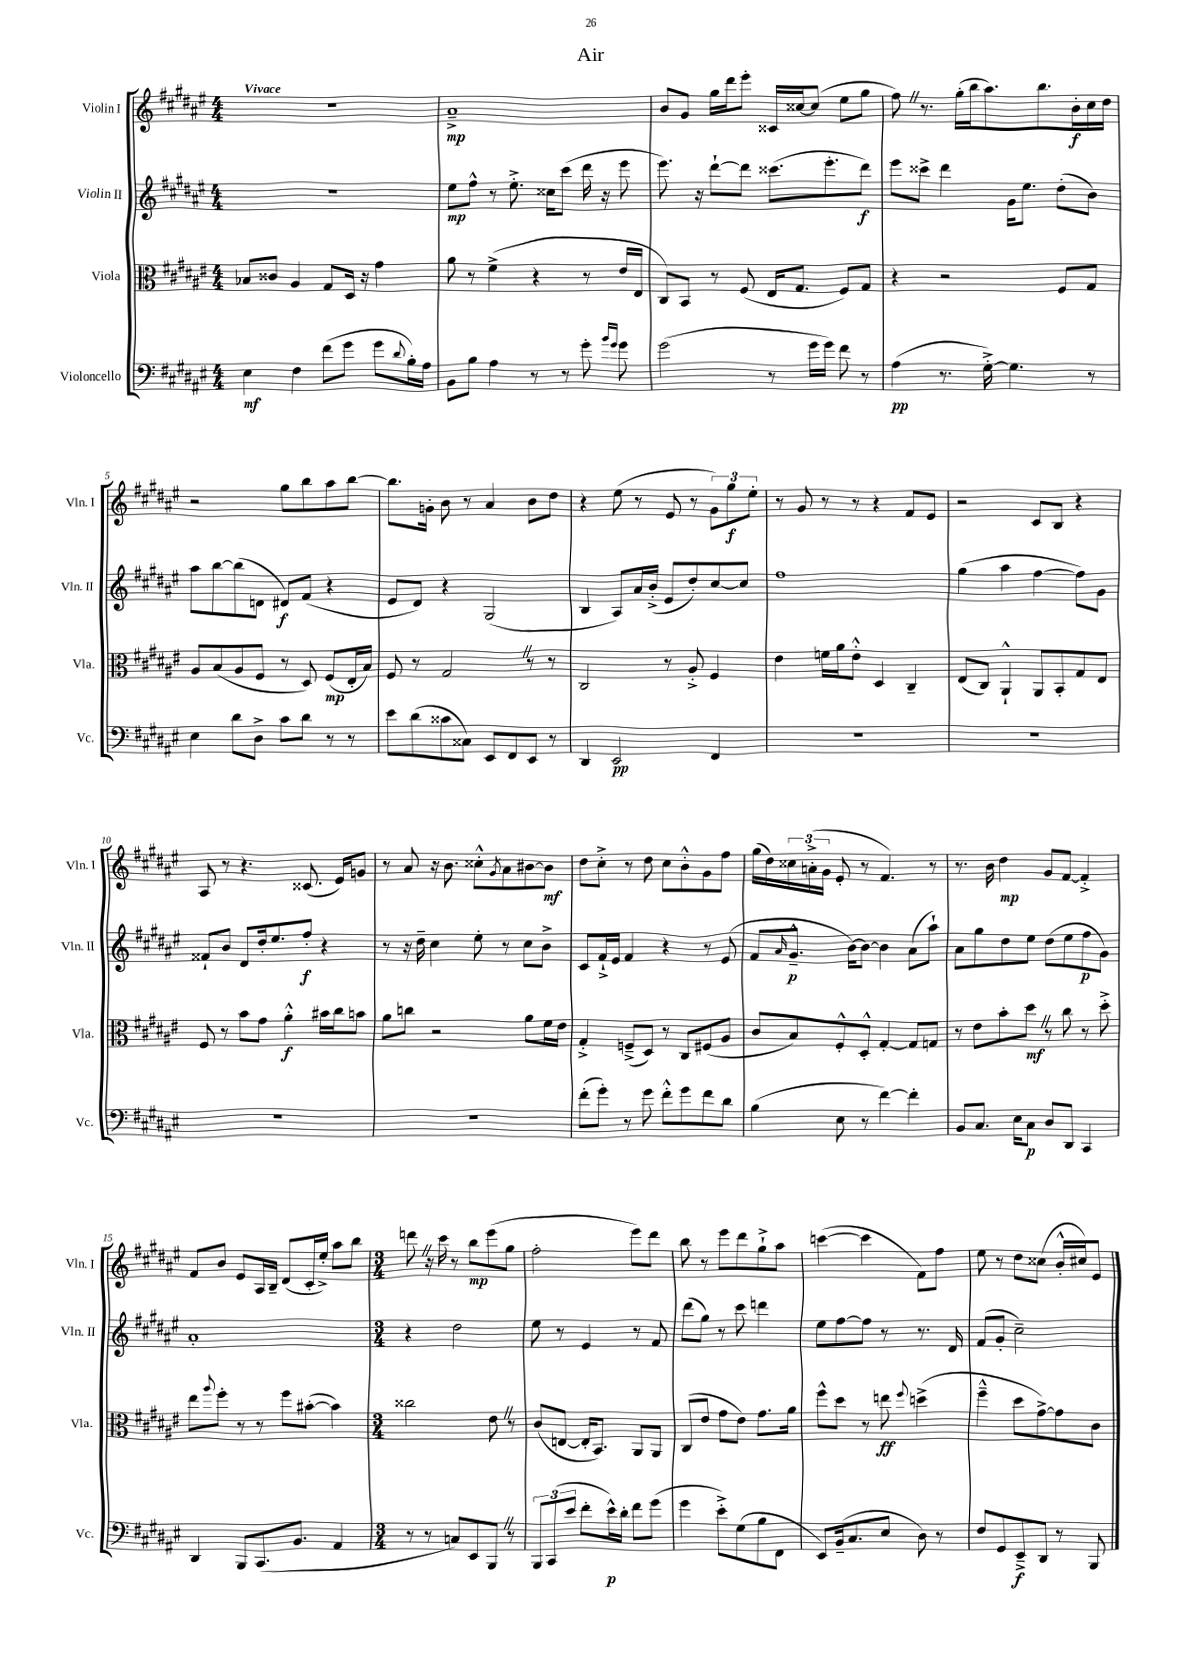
\header { title = "Air" }
<<
\new StaffGroup <<
\new Staff = "s0" \with { instrumentName = "Violin I" shortInstrumentName = "Vln. I" } {
    \clef treble \key fis \major \numericTimeSignature \time 4/4 \tempo "Vivace"
    R1 |
    ais'1--->\mp |
    b'8 gis'8 gis''16 dis'''16 eis'''8-. cisis'16 cisis''16~ cisis''8( eis''8 gis''8 |
    fis''8) \once \override BreathingSign.text = \markup { \musicglyph "scripts.caesura.straight" } \breathe r8. gis''16-.( b''16 ais''8.) b''8. b'16-.\f cis''16 dis''16 |
    r2 gis''8 b''8 ais''8 b''8~ |
    b''8. g'16-. b'8 r8 ais'4 b'8 dis''8 |
    r4 eis''8( r8 eis'8 r8 \tuplet 3/2 { gis'8) gis''8\f eis''8-. } |
    r8 gis'8 r8 r8 r4 fis'8 eis'8 |
    r2 cis'8 b8 r4 |
    ais8 r8 r4. cisis'8.( eis'16) g'8 |
    r8 ais'8 r16 b'8. cisis''8-.-^ \acciaccatura { gis'8 } ais'8 bis'8~ bis'8\mf |
    dis''8 cis''8-.-> r8 dis''8 cis''8 b'8-.-^ gis'8 fis''8 |
    gis''16( dis''16) \tuplet 3/2 { cisis''16 a'16-.->( gis'16 } eis'8-. r8 fis'4.) r8 |
    r8. b'16 dis''4\mp gis'8 fis'8~ fis'4-.-> |
    fis'8 b'8 eis'8 ais16 b16-- dis'8( cis'16-. eis''16-.->) ais''8 b''8 |
    \numericTimeSignature \time 3/4 d'''8 \once \override BreathingSign.text = \markup { \musicglyph "scripts.caesura.straight" } \breathe r16 cis'''16 r8 b''8\mp eis'''8( gis''8 |
    fis''2-. eis'''8) dis'''8 |
    b''8 r8 eis'''8 dis'''8 gis''8-!-> ais''8 |
    c'''4~( c'''4 fis'8) fis''8 |
    eis''8 r8 dis''8 cisis''8( b'16-.-^ cis''16) eis'8 \bar "|." |
}
\new Staff = "s1" \with { instrumentName = "Violin II" shortInstrumentName = "Vln. II" } {
    \clef treble \key fis \major \numericTimeSignature \time 4/4
    R1 |
    eis''8\mp fis''8-^ r8 eis''8.-.-> cisis''16 cis'''8( dis'''16 r16 eis'''8 |
    eis'''8.) r16 dis'''8~-! dis'''8 cisis'''8.( eis'''8.-. dis'''8\f) |
    eis'''8 cisis'''8-> dis'''4 gis'16 eis''8. dis''8-.( b'8) |
    ais''8 b''8~ b''8( d'8 dis'8\f) fis'8( r4 |
    eis'8 dis'8) r4 gis2( |
    b4 ais8) ais'16 b'16-.->( eis'8 dis''8-.) cis''8~ cis''8 |
    fis''1 |
    gis''4( ais''4 fis''4~ fis''8) gis'8 |
    fisis'8-! b'8 dis'8 dis''16-. eis''8. fis''8-.\f r4 |
    r8 r16 dis''16-- cis''4 eis''8-. r8 cis''8 b'8-> |
    cis'8 fis'16-!-> eis'16 fis'4 r4 r8 eis'8( |
    fis'8 \grace { ais'16 } gis'8.---^\p b'16~) b'8~ b'4 ais'8( ais''8-!) |
    ais'8 gis''8 dis''8 eis''8 dis''8( eis''8 fis''8\p gis'8) |
    ais'1-. |
    \numericTimeSignature \time 3/4 r4 dis''2 |
    eis''8 r8 eis'4 r8 fis'8 |
    dis'''8( gis''8) r8 cis'''8 d'''4 |
    eis''8 fis''8~ fis''8 r8 r8. dis'16 |
    fis'8( gis'8-. cis''2--) \bar "|." |
}
\new Staff = "s2" \with { instrumentName = "Viola" shortInstrumentName = "Vla." } {
    \clef alto \key fis \major \numericTimeSignature \time 4/4
    bes8 cisis'8 ais4 gis8 dis16 r16 gis'4 |
    ais'8 r8 fis'4->( r4 r8 eis'16 eis16 |
    cis8) b,8 r8 fis8( eis16 gis8. fis8) gis8 |
    r4 r2 fis8 gis8 |
    ais8 b8( ais8 fis8 r8 dis8) fis8\mp( eis16-. b16) |
    fis8 r8 gis2 \once \override BreathingSign.text = \markup { \musicglyph "scripts.caesura.straight" } \breathe r8 r8 |
    cis2 r8 ais8-.-> fis4 |
    eis'4 f'16 ais'16 eis'8-.-^ dis4 cis4-- |
    eis8( cis8) ais,4-!-^ ais,8 b,8-. gis8 eis8 |
    fis8 r8 b'8 gis'8 ais'4-.-^\f bis'16 cis''16 b'8 |
    ais'8 c''8 r2 ais'8 fis'16 eis'16 |
    gis4-.-> f8--->( dis8) r8 cis8 fis8( ais8 |
    cis'8 b8) fis8-.-^ dis8-.-^ gis4~-. gis8 g8 |
    r8 eis'8 b'8-. dis''8\mf \once \override BreathingSign.text = \markup { \musicglyph "scripts.caesura.straight" } \breathe r8 cis''8 r8 dis''8-.-> |
    eis''8 \appoggiatura { ais''8 } fis''8-. r8 r8 fis''8 bis'8~-.( bis'4) |
    \numericTimeSignature \time 3/4 cisis''2 eis'8 \once \override BreathingSign.text = \markup { \musicglyph "scripts.caesura.straight" } \breathe r8 |
    cis'8( e8~ e16-. b,8.) ais,8 ais,8 |
    cis8( eis'8 gis'8 eis'8) gis'8. ais'16 |
    fis''8-^ dis''8 r8 e''8\ff \appoggiatura { fis''8 } d''4->( |
    fis''4---^ dis''8 gis'8~->) gis'8 cis'8 \bar "|." |
}
\new Staff = "s3" \with { instrumentName = "Violoncello" shortInstrumentName = "Vc." } {
    \clef bass \key fis \major \numericTimeSignature \time 4/4
    eis4\mf fis4 fis'8( gis'8 gis'8 \appoggiatura { dis'8 } b16-.) ais16 |
    b,8 b8 ais4 r8 r8 gis'8-. \grace { b'16 gis'16 } gis'8 |
    gis'2( r8 gis'16 gis'16) fis'8 r8 |
    ais4\pp( r8. gis16~-.->) gis4. r8 |
    eis4 dis'8 dis8-> cis'8 dis'8 r8 r8 |
    eis'8 dis'8( cisis'8 cisis8) eis,8 fis,8 eis,8 r8 |
    dis,4 eis,2\pp fis,4 |
    R1 |
    R1 |
    R1 |
    R1 |
    fis'8-.( gis'8-.) r8 gis'8 fis'8-.-^ gis'8 fis'8 dis'8 |
    b4( eis8 r8 fis'4~) fis'4-. |
    b,8 cis8. eis16 cis8\p dis8 dis,8 cis,4 |
    dis,4 b,,8 cis,8.( b,8. ais,4 |
    \numericTimeSignature \time 3/4 r8 r8 c8) eis,8 b,,8 \once \override BreathingSign.text = \markup { \musicglyph "scripts.caesura.straight" } \breathe r8 |
    \tuplet 3/2 { b,,8 cis,8( eis'8 } fis'8-. eis'16-^\p) dis'16-. fis'8 gis'8( |
    gis'4 eis'8-.->) gis8( b8 fis,8 |
    eis,8) b,16--( cis8. eis8 dis8) r8 |
    fis8 gis,8 eis,8--->\f dis,8 r8 b,,8 \bar "|." |
}
>>
>>
